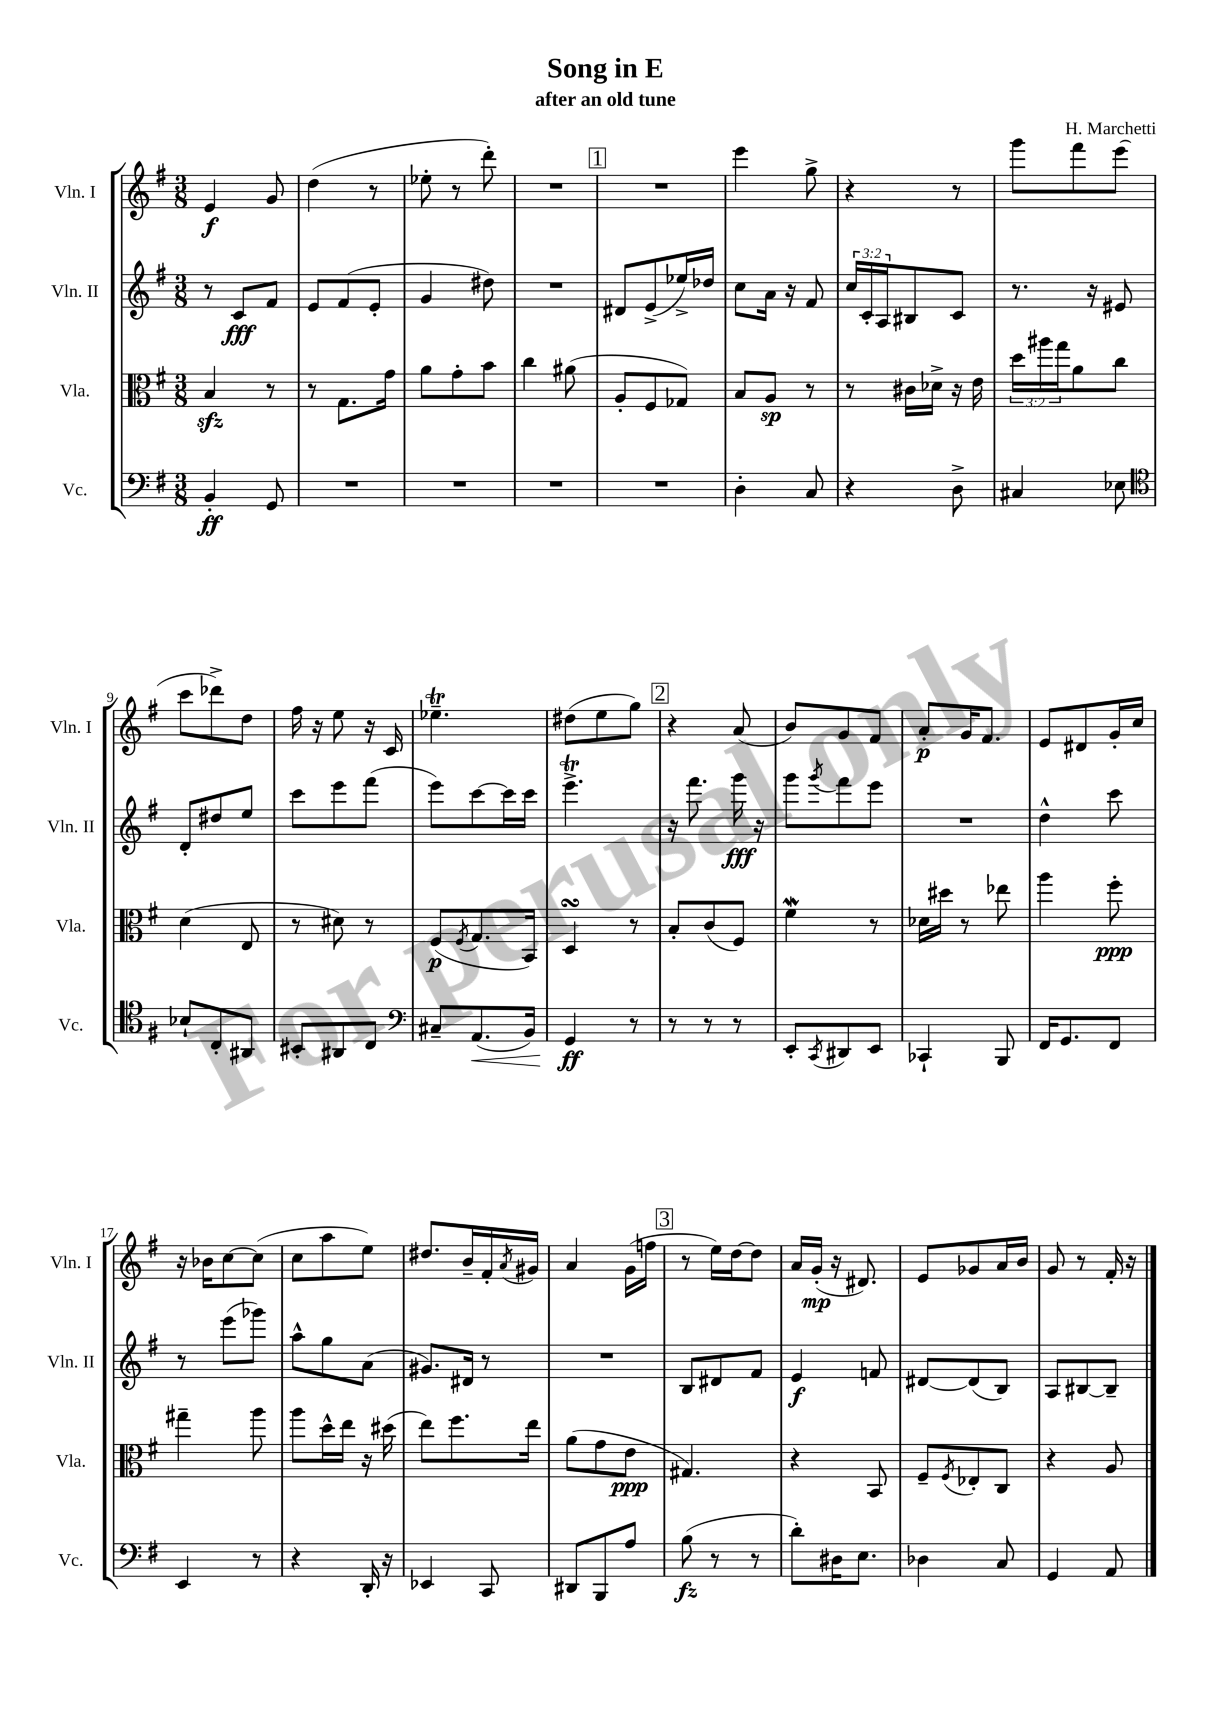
\header { title = "Song in E" composer = "H. Marchetti" subtitle = "after an old tune" }
<<
\new StaffGroup <<
\new Staff = "s0" \with { instrumentName = "Vln. I" shortInstrumentName = "Vln. I" } {
    \clef treble \key g \major \numericTimeSignature \time 3/8
    e'4\f g'8 |
    d''4( r8 |
    ees''8-. r8 d'''8-.) |
    R4. |
    \mark \markup { \box "1" } R4. |
    e'''4 g''8-> |
    r4 r8 |
    g'''8 fis'''8 e'''8( |
    c'''8 des'''8->) d''8 |
    fis''16 r16 e''8 r16 c'16 |
    ees''4.--\trill |
    dis''8( e''8 g''8) |
    \mark \markup { \box "2" } r4 a'8( |
    b'8) g'8 fis'8 |
    a'8-.\p g'16 fis'8. |
    e'8 dis'8 g'16-. c''16 |
    r16 bes'16 c''8~ c''8( |
    c''8 a''8 e''8) |
    dis''8. b'16-- fis'16-. \acciaccatura { a'8 } gis'16 |
    a'4 g'16( f''16 |
    \mark \markup { \box "3" } r8 e''16) d''16~ d''8 |
    a'16 g'16-.\mp( r16 dis'8.) |
    e'8 ges'8 a'16 b'16 |
    g'8 r8 fis'16-. r16 \bar "|." |
}
\new Staff = "s1" \with { instrumentName = "Vln. II" shortInstrumentName = "Vln. II" } {
    \clef treble \key g \major \numericTimeSignature \time 3/8 \override Staff.TupletNumber.text = #tuplet-number::calc-fraction-text
    r8 c'8\fff fis'8 |
    e'8 fis'8( e'8-. |
    g'4 dis''8) |
    R4. |
    \mark \markup { \box "1" } dis'8 e'8->( ees''16->) des''16 |
    c''8 a'16 r16 fis'8 |
    \tuplet 3/2 { c''16 c'16-. a16 } bis8 c'8 |
    r8. r16 eis'8 |
    d'8-. dis''8 e''8 |
    c'''8 e'''8 fis'''8( |
    e'''8) c'''8~ c'''16 c'''16 |
    e'''4.->\trill |
    \mark \markup { \box "2" } r16 fis'''8. g'''16\fff r16 |
    g'''8 \acciaccatura { g'''8 } fis'''8 e'''8 |
    R4. |
    d''4-^ c'''8 |
    r8 e'''8( ges'''8) |
    a''8-^ g''8 a'8( |
    gis'8.) dis'16 r8 |
    R4. |
    \mark \markup { \box "3" } b8 dis'8 fis'8 |
    e'4\f f'8 |
    dis'8~ dis'8( b8) |
    a8 bis8~ bis8-- \bar "|." |
}
\new Staff = "s2" \with { instrumentName = "Vla." shortInstrumentName = "Vla." } {
    \clef alto \key g \major \numericTimeSignature \time 3/8 \override Staff.TupletNumber.text = #tuplet-number::calc-fraction-text
    b4\sfz r8 |
    r8 g8. g'16 |
    a'8 g'8-. b'8 |
    c''4 ais'8( |
    \mark \markup { \box "1" } a8-. fis8 ges8) |
    b8 a8\sp r8 |
    r8 cis'16 des'16-> r16 e'16 |
    \tuplet 3/2 { d''16 ais''16 g''16 } a'8 c''8 |
    d'4( e8 |
    r8 dis'8) r8 |
    fis8\p( \acciaccatura { fis8 } g8. b,16) |
    d4\turn r8 |
    \mark \markup { \box "2" } b8-. c'8( fis8) |
    fis'4\mordent r8 |
    des'16 dis''16 r8 ees''8 |
    a''4 fis''8-.\ppp |
    gis''4-- a''8 |
    a''8 d''16-^ e''16 r16 dis''16( |
    e''8) fis''8. e''16 |
    a'8( g'8 e'8\ppp |
    \mark \markup { \box "3" } gis4.) |
    r4 b,8 |
    fis8-- \acciaccatura { fis8 } ees8-. c8 |
    r4 a8 \bar "|." |
}
\new Staff = "s3" \with { instrumentName = "Vc." shortInstrumentName = "Vc." } {
    \clef bass \key g \major \numericTimeSignature \time 3/8
    b,4-.\ff g,8 |
    R4. |
    R4. |
    R4. |
    \mark \markup { \box "1" } R4. |
    d4-. c8 |
    r4 d8-> |
    cis4 ees8 |
    \clef tenor bes8-! c8-. ais,8 |
    bis,8-. ais,8 c8 |
    \clef bass cis8-- a,8.\<( b,16) |
    g,4\ff\! r8 |
    \mark \markup { \box "2" } r8 r8 r8 |
    e,8-. \acciaccatura { c,8 } dis,8 e,8 |
    ces,4-! b,,8 |
    fis,16 g,8. fis,8 |
    e,4 r8 |
    r4 d,16-. r16 |
    ees,4 c,8 |
    dis,8 b,,8 a8 |
    \mark \markup { \box "3" } b8\fz( r8 r8 |
    d'8-.) dis16 e8. |
    des4 c8 |
    g,4 a,8 \bar "|." |
}
>>
>>
